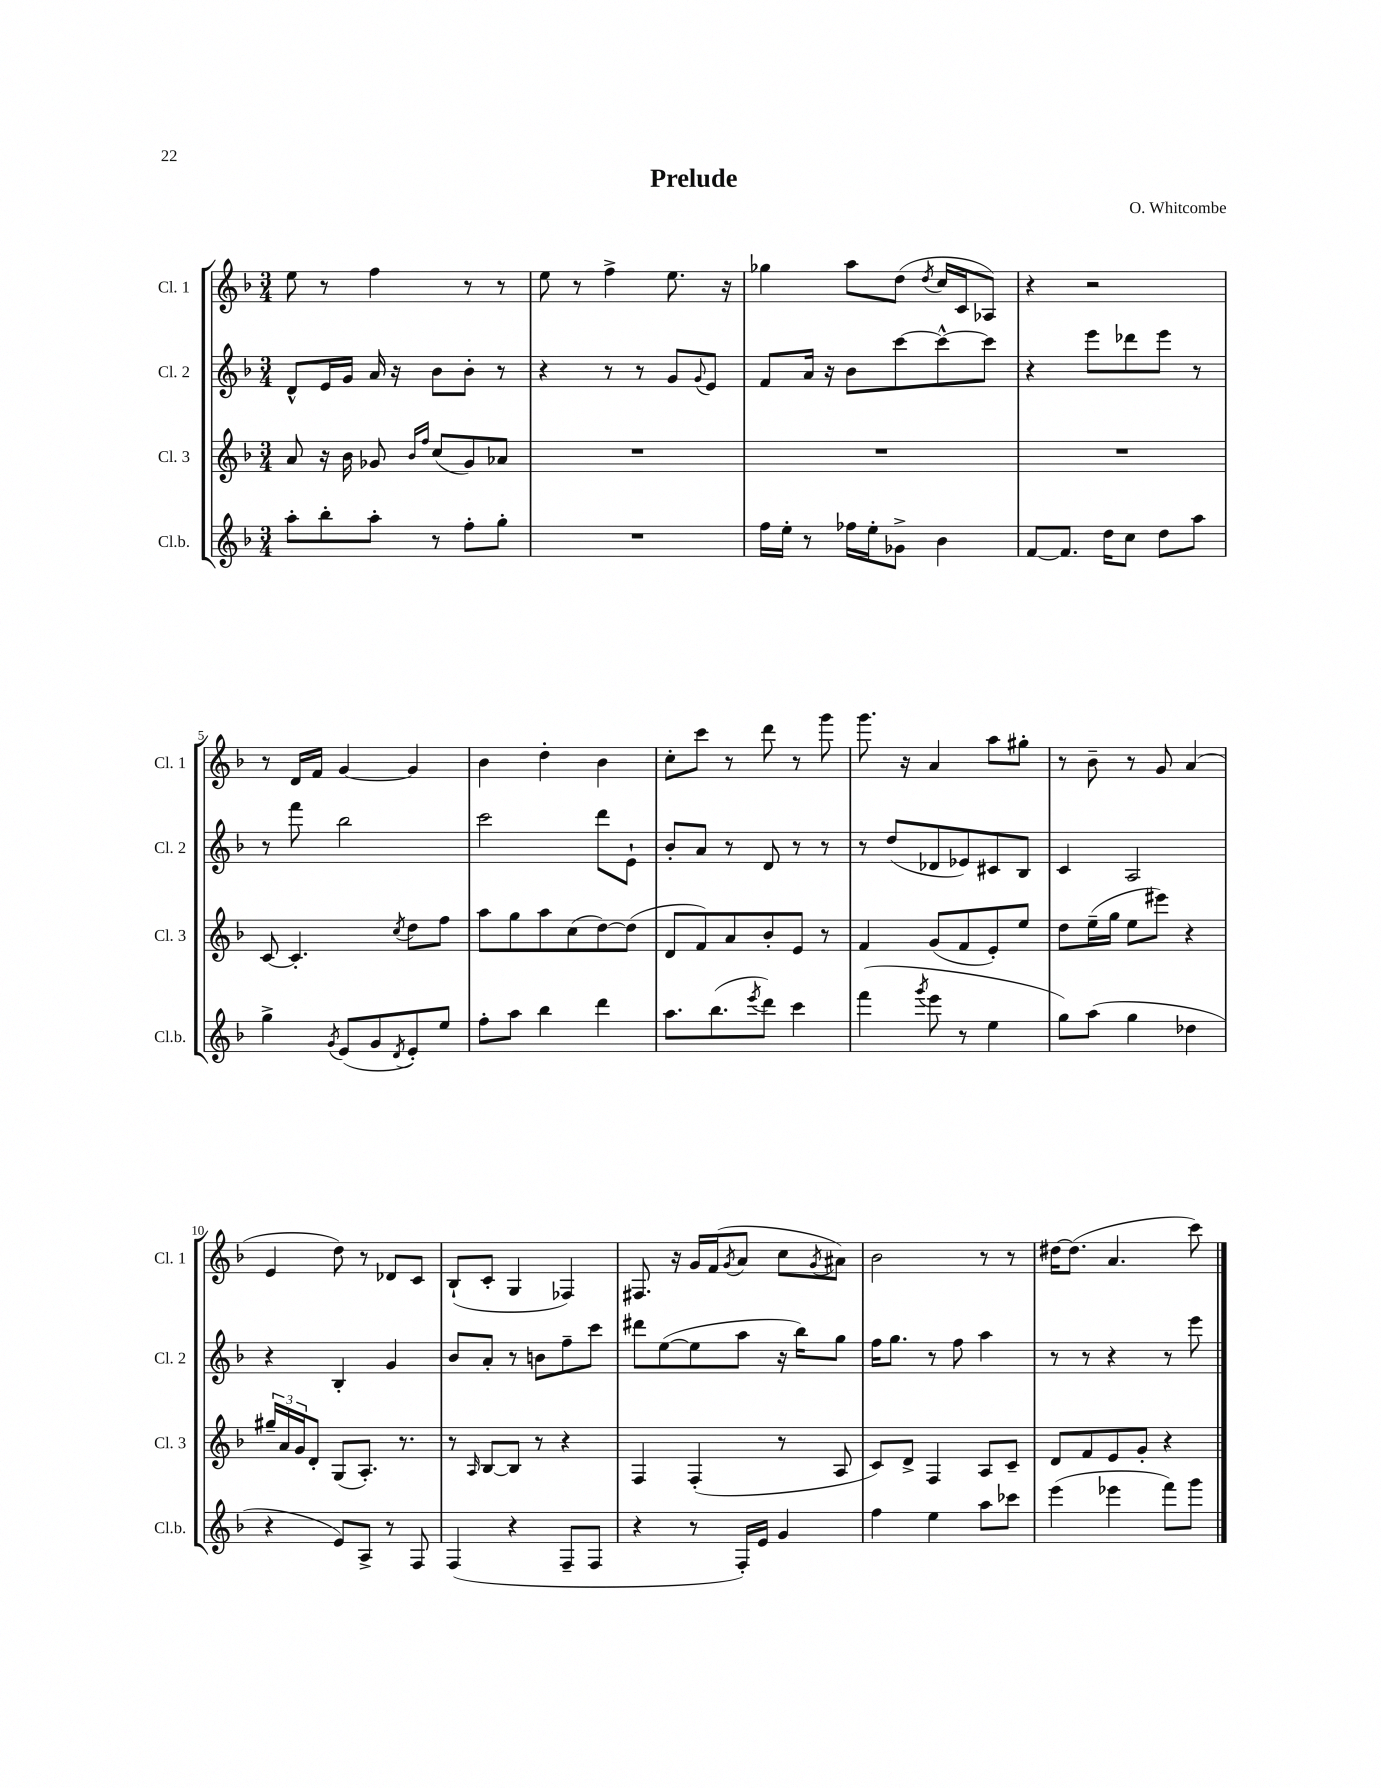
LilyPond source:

\header { title = "Prelude" composer = "O. Whitcombe" }
<<
\new StaffGroup <<
\new Staff = "s0" \with { instrumentName = "Cl. 1" shortInstrumentName = "Cl. 1" } {
    \clef treble \key f \major \numericTimeSignature \time 3/4
    e''8 r8 f''4 r8 r8 |
    e''8 r8 f''4-> e''8. r16 |
    ges''4 a''8 d''8( \acciaccatura { d''8 } c''16 c'16 aes8) |
    r4 r2 |
    r8 d'16 f'16 g'4~ g'4 |
    bes'4 d''4-. bes'4 |
    c''8-. c'''8 r8 d'''8 r8 g'''8 |
    g'''8. r16 a'4 a''8 gis''8-. |
    r8 bes'8-- r8 g'8 a'4( |
    e'4 d''8) r8 des'8 c'8 |
    bes8-!( c'8-. g4 fes4) |
    fis8. r16 g'16 f'16( \acciaccatura { g'8 } a'8 c''8 \acciaccatura { g'8 } ais'8) |
    bes'2 r8 r8 |
    dis''16~ dis''8.( a'4. c'''8) \bar "|." |
}
\new Staff = "s1" \with { instrumentName = "Cl. 2" shortInstrumentName = "Cl. 2" } {
    \clef treble \key f \major \numericTimeSignature \time 3/4
    d'8-^ e'16 g'16 a'16 r16 bes'8 bes'8-. r8 |
    r4 r8 r8 g'8 \appoggiatura { g'8 } e'8 |
    f'8 a'16 r16 bes'8 c'''8~ c'''8~-^ c'''8 |
    r4 e'''8 des'''8 e'''8 r8 |
    r8 f'''8 bes''2 |
    c'''2 d'''8 e'8-! |
    bes'8-. a'8 r8 d'8 r8 r8 |
    r8 d''8( des'8 ees'8) cis'8 bes8 |
    c'4 a2 |
    r4 bes4-. g'4 |
    bes'8 a'8-. r8 b'8 f''8-- c'''8 |
    dis'''8 e''8~( e''8 a''8 r16 bes''16) g''8 |
    f''16 g''8. r8 f''8 a''4 |
    r8 r8 r4 r8 e'''8 \bar "|." |
}
\new Staff = "s2" \with { instrumentName = "Cl. 3" shortInstrumentName = "Cl. 3" } {
    \clef treble \key f \major \numericTimeSignature \time 3/4
    a'8 r16 bes'16 ges'8 \grace { bes'16 f''16 } c''8( ges'8) aes'8 |
    R2. |
    R2. |
    R2. |
    c'8~ c'4.-. \acciaccatura { c''8 } d''8 f''8 |
    a''8 g''8 a''8 c''8( d''8~) d''8( |
    d'8 f'8) a'8 bes'8-. e'8 r8 |
    f'4 g'8( f'8 e'8-.) e''8 |
    d''8 e''16--( g''16 e''8 eis'''8) r4 |
    \tuplet 3/2 { gis''16-- a'16 g'16 } d'8-. g8( a8.-.) r8. |
    r8 \grace { a16 } bes8~ bes8 r8 r4 |
    f4 f4-.( r8 a8 |
    c'8) d'8-> f4 a8 c'8-- |
    d'8 f'8 e'8 g'8-. r4 \bar "|." |
}
\new Staff = "s3" \with { instrumentName = "Cl.b." shortInstrumentName = "Cl.b." } {
    \clef treble \key f \major \numericTimeSignature \time 3/4
    a''8-. bes''8-. a''8-. r8 f''8-. g''8-. |
    R2. |
    f''16 e''16-. r8 fes''16 e''16-. ges'8-> bes'4 |
    f'8~ f'8. d''16 c''8 d''8 a''8 |
    g''4-> \acciaccatura { g'8 } e'8( g'8 \acciaccatura { d'8 } e'8-.) e''8 |
    f''8-. a''8 bes''4 d'''4 |
    a''8. bes''8.( \acciaccatura { e'''8 } d'''8) c'''4 |
    f'''4( \acciaccatura { g'''8 } e'''8 r8 e''4 |
    g''8) a''8( g''4 des''4 |
    r4 e'8) a8-> r8 f8 |
    f4( r4 f8-- f8 |
    r4 r8 f16-.) e'16 g'4 |
    f''4 e''4 a''8 ces'''8 |
    e'''4( ees'''4 f'''8) g'''8 \bar "|." |
}
>>
>>
